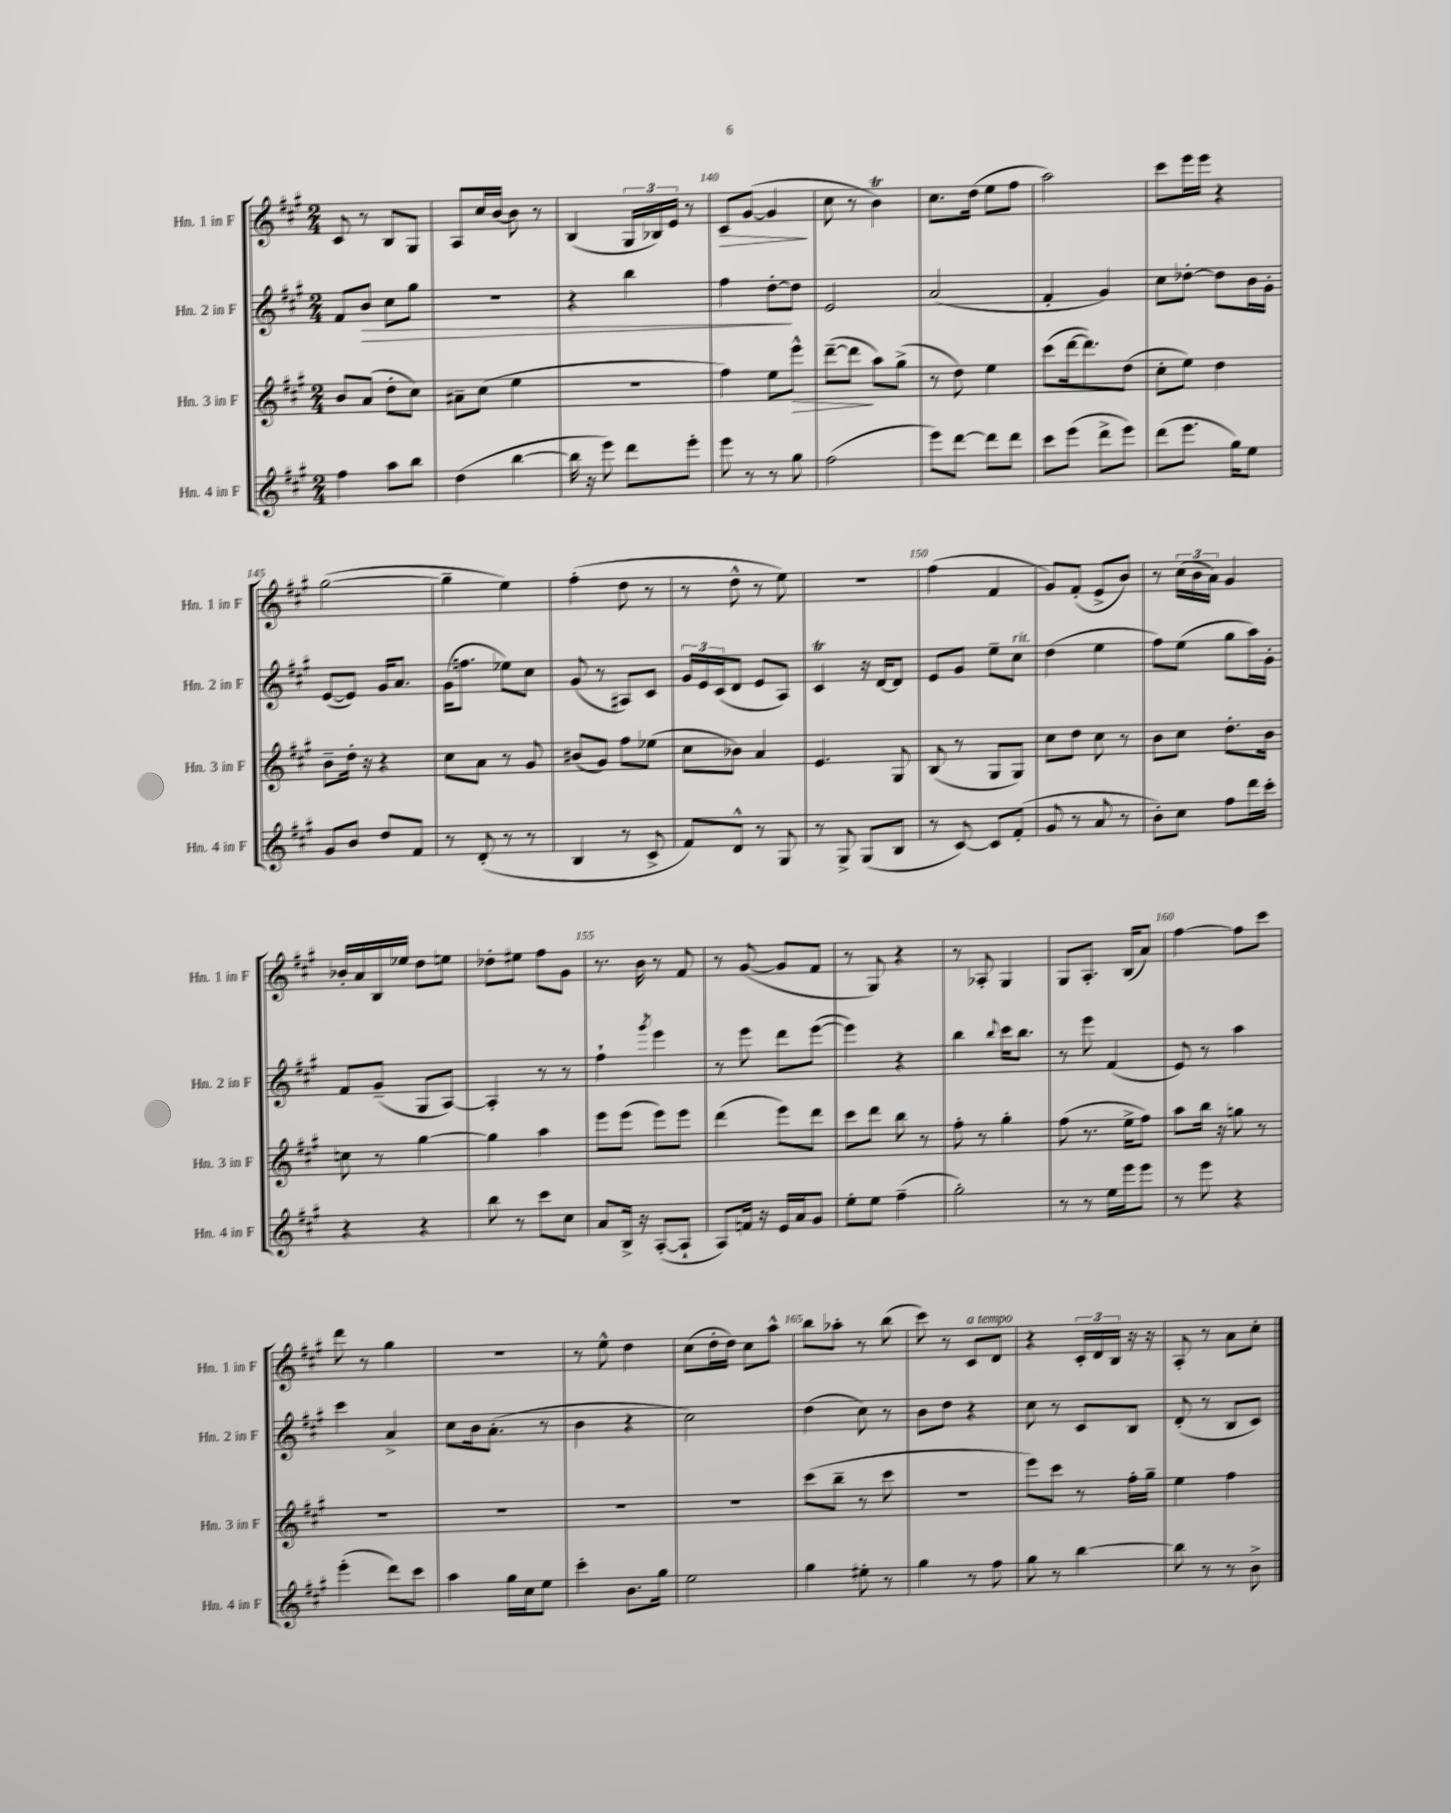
<<
\new StaffGroup <<
\new Staff = "s0" \with { instrumentName = "Hn. 1 in F" shortInstrumentName = "Hn. 1 in F" } {
    \clef treble \key a \major \numericTimeSignature \time 2/4
    cis'8 r8 b8 gis8 |
    a8 cis''16 b'16~ b'8 r8 |
    b4( \tuplet 3/2 { gis16 bes16) e'16 } r8 |
    cis'8\> gis'8~( gis'4\! |
    cis''8 r8 b'4\trill) |
    cis''8. d''16( e''8 fis''8 |
    a''2) |
    cis'''8 e'''16 e'''16 r4 |
    gis''2~( |
    gis''4-- e''4) |
    fis''4-.( d''8 r8 |
    r8 d''8-^ r8 e''8) |
    r2 |
    fis''4( fis'4 |
    gis'8) fis'8-.( e'8-> b'8) |
    r8 \tuplet 3/2 { cis''16( b'16 a'16) } gis'4 |
    bes'16-. a'16 b16 ees''16 d''8 e''8 |
    des''8-. eis''8 fis''8 gis'8 |
    r8. b'16 r8 fis'8 |
    r8 gis'8~( gis'8 fis'8 |
    r8 gis8) r4 |
    r8 aes8-. gis4 |
    gis8 a8.-. b16( a'8) |
    fis''4~ fis''8 cis'''8 |
    d'''8 r8 gis''4 |
    r2 |
    r8 e''8-^ d''4 |
    cis''8( d''16-. d''16) cis''8 a''8-^ |
    b''8 aes''8-. r8 b''8( |
    cis'''8) r8 cis'8^\markup { \italic "a tempo" } d'8 |
    r4 \tuplet 3/2 { cis'16-. d'16 b16 } r16 r16 |
    a8-. r8 a'8 cis''8-. \bar "|." |
}
\new Staff = "s1" \with { instrumentName = "Hn. 2 in F" shortInstrumentName = "Hn. 2 in F" } {
    \clef treble \key a \major \numericTimeSignature \time 2/4
    fis'8 b'8\> cis''8 gis''8 |
    R2 |
    r4 b''4 |
    fis''4 d''8~-.\! d''8 |
    e'2 |
    a'2( |
    fis'4-. gis'4) |
    cis''8 des''8~-. des''8 b'16 gis'16-. |
    e'8~( e'8) gis'16 a'8. |
    gis'16( f''8. ees''8) cis''8 |
    gis'8( r8 ais8) cis'8 |
    \tuplet 3/2 { gis'16 e'16 cis'16( } d'8 e'8 a8) |
    cis'4\trill r16 d'16~ d'8 |
    e'8 gis'8 e''8-- cis''8^\markup { \italic "rit." } |
    d''4( e''4 |
    fis''8) e''8( gis''8 a''16) gis'16-. |
    fis'8 gis'8--( gis8 a8~) |
    a4-. r8 r8 |
    fis''4-! \acciaccatura { gis'''8 } e'''4 |
    r8 e'''8 d'''8 e'''8~( |
    e'''4) r4 |
    b''4 \appoggiatura { b''8 } cis'''16 b''8. |
    r8 e'''8 fis'4( |
    e'8) r8 a''4 |
    cis'''4 a'4-> |
    cis''8 b'16 a'8.-.( r8 |
    b'4 r4 |
    cis''2) |
    d''4( cis''8) r8 |
    b'8 d''8 r4 |
    cis''8 r8 cis'8 b8 |
    d'8-.( r8 b8 cis'8) \bar "|." |
}
\new Staff = "s2" \with { instrumentName = "Hn. 3 in F" shortInstrumentName = "Hn. 3 in F" } {
    \clef treble \key a \major \numericTimeSignature \time 2/4
    b'8 a'8( d''8-. cis''8) |
    ais'8-- cis''8( e''4 |
    r2 |
    fis''4) e''8 e'''8-^\> |
    d'''8~--( d'''8\! a''8) gis''8->( |
    r8 d''8) e''4 |
    cis'''8( d'''16~ d'''8.) d''8( |
    cis''8-. e''8) d''4 |
    b'8-- d''16-. r16 r4 |
    cis''8 a'8 r8 gis'8 |
    bis'8( gis'8) fis''8 ees''8( |
    cis''8 bes'8) a'4 |
    e'4. gis8 |
    b8( r8 gis8 gis8) |
    cis''8 d''8 cis''8 r8 |
    b'8 cis''8 d''8.-. b'16 |
    c''8 r8 gis''4~ |
    gis''4 a''4 |
    e'''8 e'''8( e'''8) e'''8 |
    d'''4( e'''8) d'''8 |
    cis'''8 d'''8 b''8 r8 |
    fis''8-. r8 gis''4-. |
    fis''8( r8. e''16-> fis''8) |
    a''8 b''16 r16 g''8 r8 |
    R2 |
    R2 |
    R2 |
    R2 |
    cis'''8( b''8-- r8 cis'''8 |
    r2 |
    e'''8) cis'''8 r8 fis''16-. gis''16-- |
    e''4 fis''4 \bar "|." |
}
\new Staff = "s3" \with { instrumentName = "Hn. 4 in F" shortInstrumentName = "Hn. 4 in F" } {
    \clef treble \key a \major \numericTimeSignature \time 2/4
    fis''4 a''8 b''8 |
    d''4( b''4~ |
    b''16 r16 e'''8) d'''8 e'''8-. |
    e'''8 r8 r8 gis''8 |
    fis''2( |
    e'''8) d'''8~ d'''8 d'''8 |
    cis'''8 e'''8( d'''8-> e'''8) |
    d'''8( e'''8. gis''16) e''8 |
    gis'8 b'8 d''8 fis'8 |
    r8 d'8-.( r8 r8 |
    b4 r8 cis'8-> |
    fis'8) d'8-^ r8 gis8 |
    r8 gis8-> gis8( b8 |
    r8 cis'8~) cis'8 fis'8-.( |
    gis'8 r8 a'8 r8 |
    b'8-.) cis''8 fis''8 d'''16 cis'''16-. |
    r4 r4 |
    b''8 r8 cis'''8 cis''8 |
    a'8 b16-> r16 a8~-.( a8-! |
    a8) f'16 r16 e'16 a'16 gis'8 |
    e''8-. e''8 fis''4--( |
    gis''2-.) |
    r8 r8 e''16 e'''16 e'''8 |
    r8 e'''8 r4 |
    e'''4-.( d'''8) cis'''8 |
    a''4 gis''16 cis''16 e''8 |
    cis'''4-. b'8. gis''16 |
    e''2 |
    gis''4 eis''8-. r8 |
    gis''4 r8 fis''8 |
    gis''8 r8 b''4~ |
    b''8 r8 r8 b'8-> \bar "|." |
}
>>
>>
\layout { \context { \Score currentBarNumber = #137 \override BarNumber.break-visibility = ##(#f #t #t) barNumberVisibility = #(every-nth-bar-number-visible 5) } }
